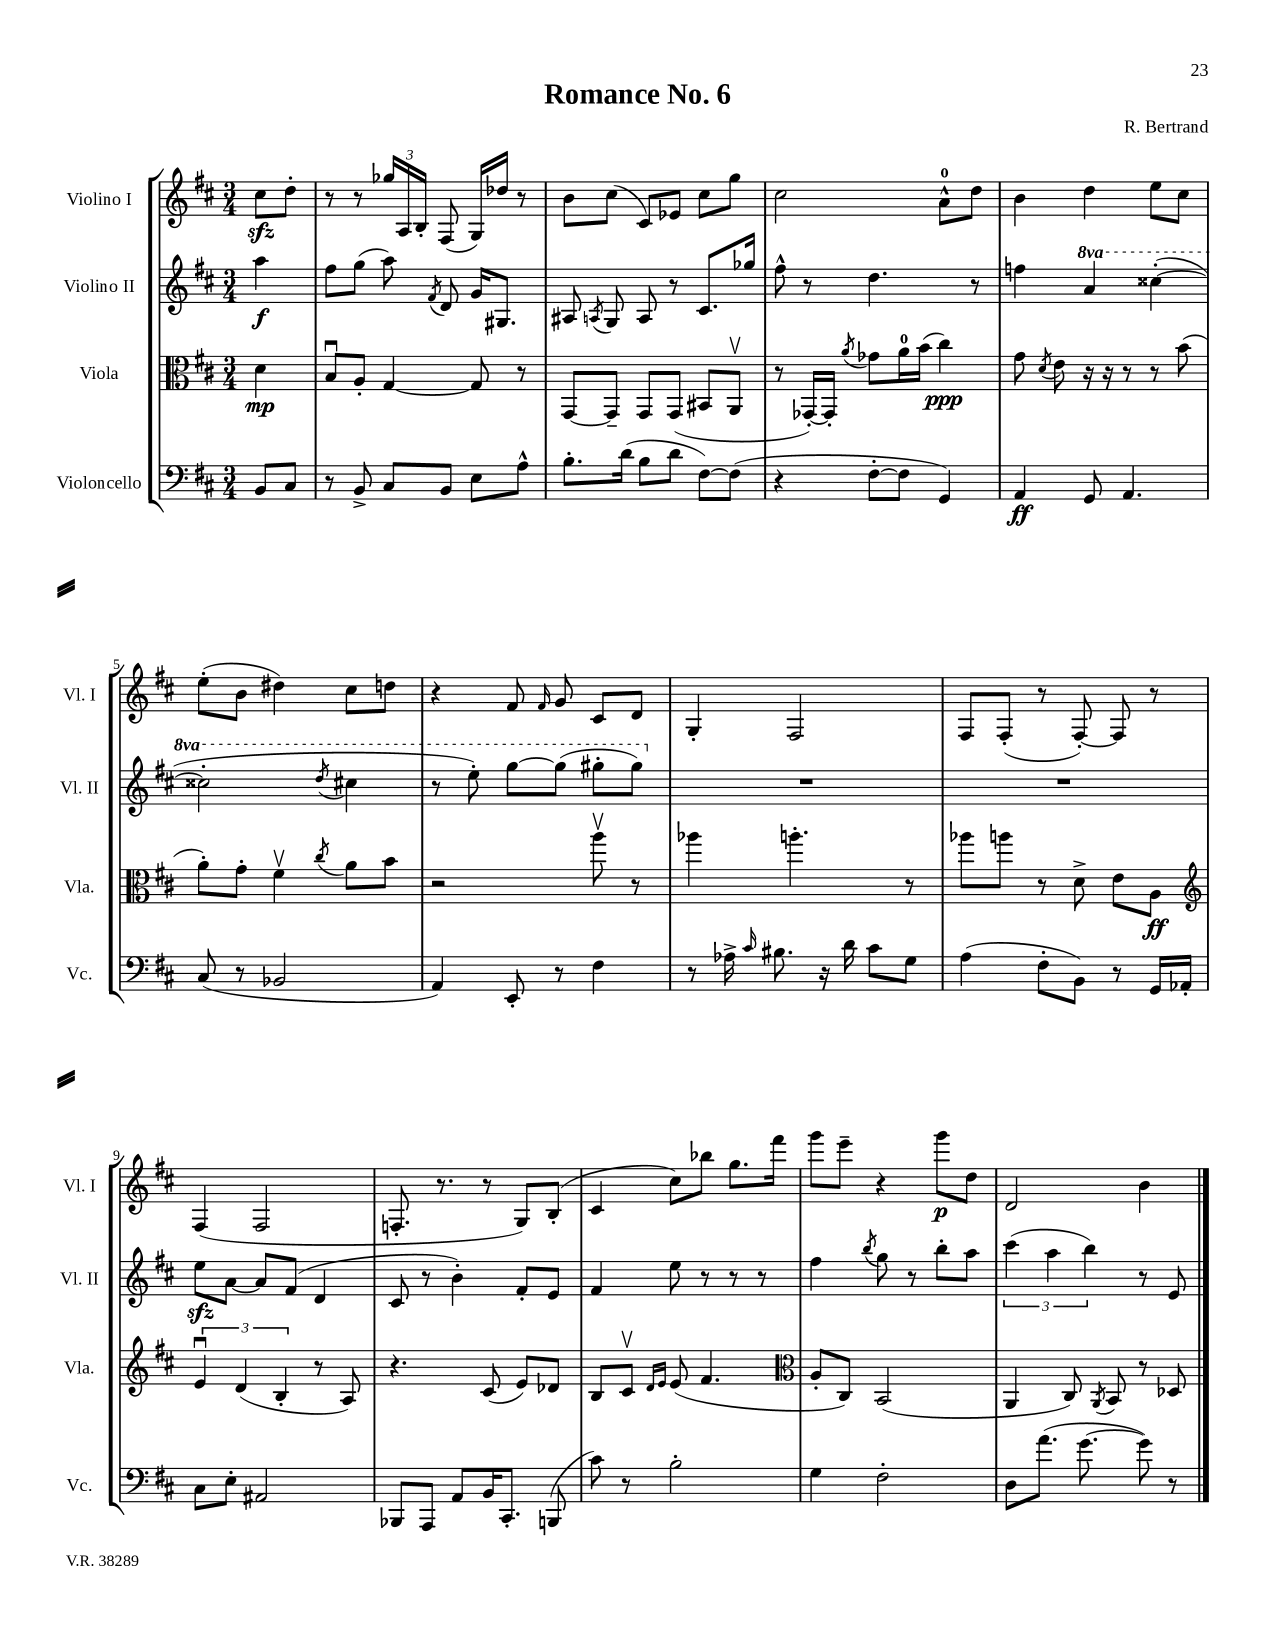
\header { title = "Romance No. 6" composer = "R. Bertrand" }
<<
\new StaffGroup <<
\new Staff = "s0" \with { instrumentName = "Violino I" shortInstrumentName = "Vl. I" } {
    \clef treble \key d \major \numericTimeSignature \time 3/4 \partial 4
    \autoBeamOff cis''8[\sfz d''8]-. |
    r8 r8 \tuplet 3/2 { ges''16[ a16 b16]-. } fis8( g16[) des''16] r8 |
    b'8[ cis''8]( cis'8[) ees'8] cis''8[ g''8] |
    cis''2 a'8[-0-^ d''8] |
    b'4 d''4 e''8[ cis''8] |
    e''8[-.( b'8] dis''4) cis''8[ d''8] |
    r4 fis'8 \grace { fis'16 } g'8 cis'8[ d'8] |
    g4-. fis2 |
    fis8[ fis8]-.( r8 fis8~-.) fis8 r8 |
    fis4( fis2 |
    f8.-. r8. r8 g8[) b8]-.( |
    cis'4 cis''8[) bes''8] g''8.[ fis'''16] |
    g'''8[ e'''8]-- r4 g'''8[\p d''8] |
    d'2 b'4 \bar "|." |
}
\new Staff = "s1" \with { instrumentName = "Violino II" shortInstrumentName = "Vl. II" } {
    \clef treble \key d \major \numericTimeSignature \time 3/4 \set Staff.ottavationMarkups = #ottavation-simple-ordinals \partial 4
    \autoBeamOff a''4\f |
    fis''8[ g''8]( a''8) \acciaccatura { fis'8 } d'8 g'16[ gis8.] |
    ais8 \acciaccatura { a8 } g8 a8 r8 cis'8.[ ges''16] |
    fis''8-^ r8 d''4. r8 |
    f''4 \ottava #1 a''4 cisis'''4~-.( |
    cisis'''2-. \acciaccatura { d'''8 } cis'''4 |
    r8 e'''8-.) g'''8[~ g'''8]( gis'''8[-. gis'''8]) \ottava #0 |
    R2. |
    R2. |
    e''8[\sfz a'8]~ a'8[ fis'8]( d'4 |
    cis'8 r8 b'4-.) fis'8[-. e'8] |
    fis'4 e''8 r8 r8 r8 |
    fis''4 \acciaccatura { b''8 } g''8 r8 b''8[-. a''8] |
    \tuplet 3/2 { cis'''4( a''4 b''4) } r8 e'8 \bar "|." |
}
\new Staff = "s2" \with { instrumentName = "Viola" shortInstrumentName = "Vla." } {
    \clef alto \key d \major \numericTimeSignature \time 3/4 \partial 4
    \autoBeamOff d'4\mp |
    b8[\downbow a8]-. g4~ g8 r8 |
    g,8[~ g,8]-- g,8[ g,8]( bis,8[ a,8]\upbow |
    r8 ges,16[~-.) ges,16]-. \acciaccatura { a'8 } ges'8[ a'16-0 b'16]( cis''4\ppp) |
    g'8 \acciaccatura { d'8 } e'8 r16 r16 r8 r8 b'8( |
    a'8[-.) g'8]-. fis'4\upbow \acciaccatura { cis''8 } a'8[ b'8] |
    r2 a''8\upbow r8 |
    aes''4 a''4.-. r8 |
    aes''8[ a''8] r8 d'8-> e'8[ a8]\ff |
    \clef treble \tuplet 3/2 { e'4\downbow d'4( b4-. } r8 a8) |
    r4. cis'8( e'8[) des'8] |
    b8[ cis'8]\upbow \grace { d'16[ e'16] } e'8( fis'4. |
    \clef alto a8[-. cis8]) b,2( |
    a,4 cis8) \acciaccatura { a,8 } b,8 r8 des8 \bar "|." |
}
\new Staff = "s3" \with { instrumentName = "Violoncello" shortInstrumentName = "Vc." } {
    \clef bass \key d \major \numericTimeSignature \time 3/4 \partial 4
    \autoBeamOff b,8[ cis8] |
    r8 b,8-> cis8[ b,8] e8[ a8]-^ |
    b8.[-. d'16]( b8[ d'8] fis8[~) fis8]( |
    r4 fis8[~-. fis8] g,4) |
    a,4\ff g,8 a,4. |
    cis8( r8 bes,2 |
    a,4) e,8-. r8 fis4 |
    r8 aes16-> \grace { cis'16 } bis8. r16 d'16 cis'8[ g8] |
    a4( fis8[-. b,8]) r8 g,16[ aes,16]-. |
    cis8[ e8]-. ais,2 |
    bes,,8[ a,,8] a,8[ b,16 cis,8.]-. b,,8( |
    cis'8) r8 b2-. |
    g4 fis2-. |
    d8[ a'8.]( g'8.~ g'8) r8 \bar "|." |
}
>>
>>
